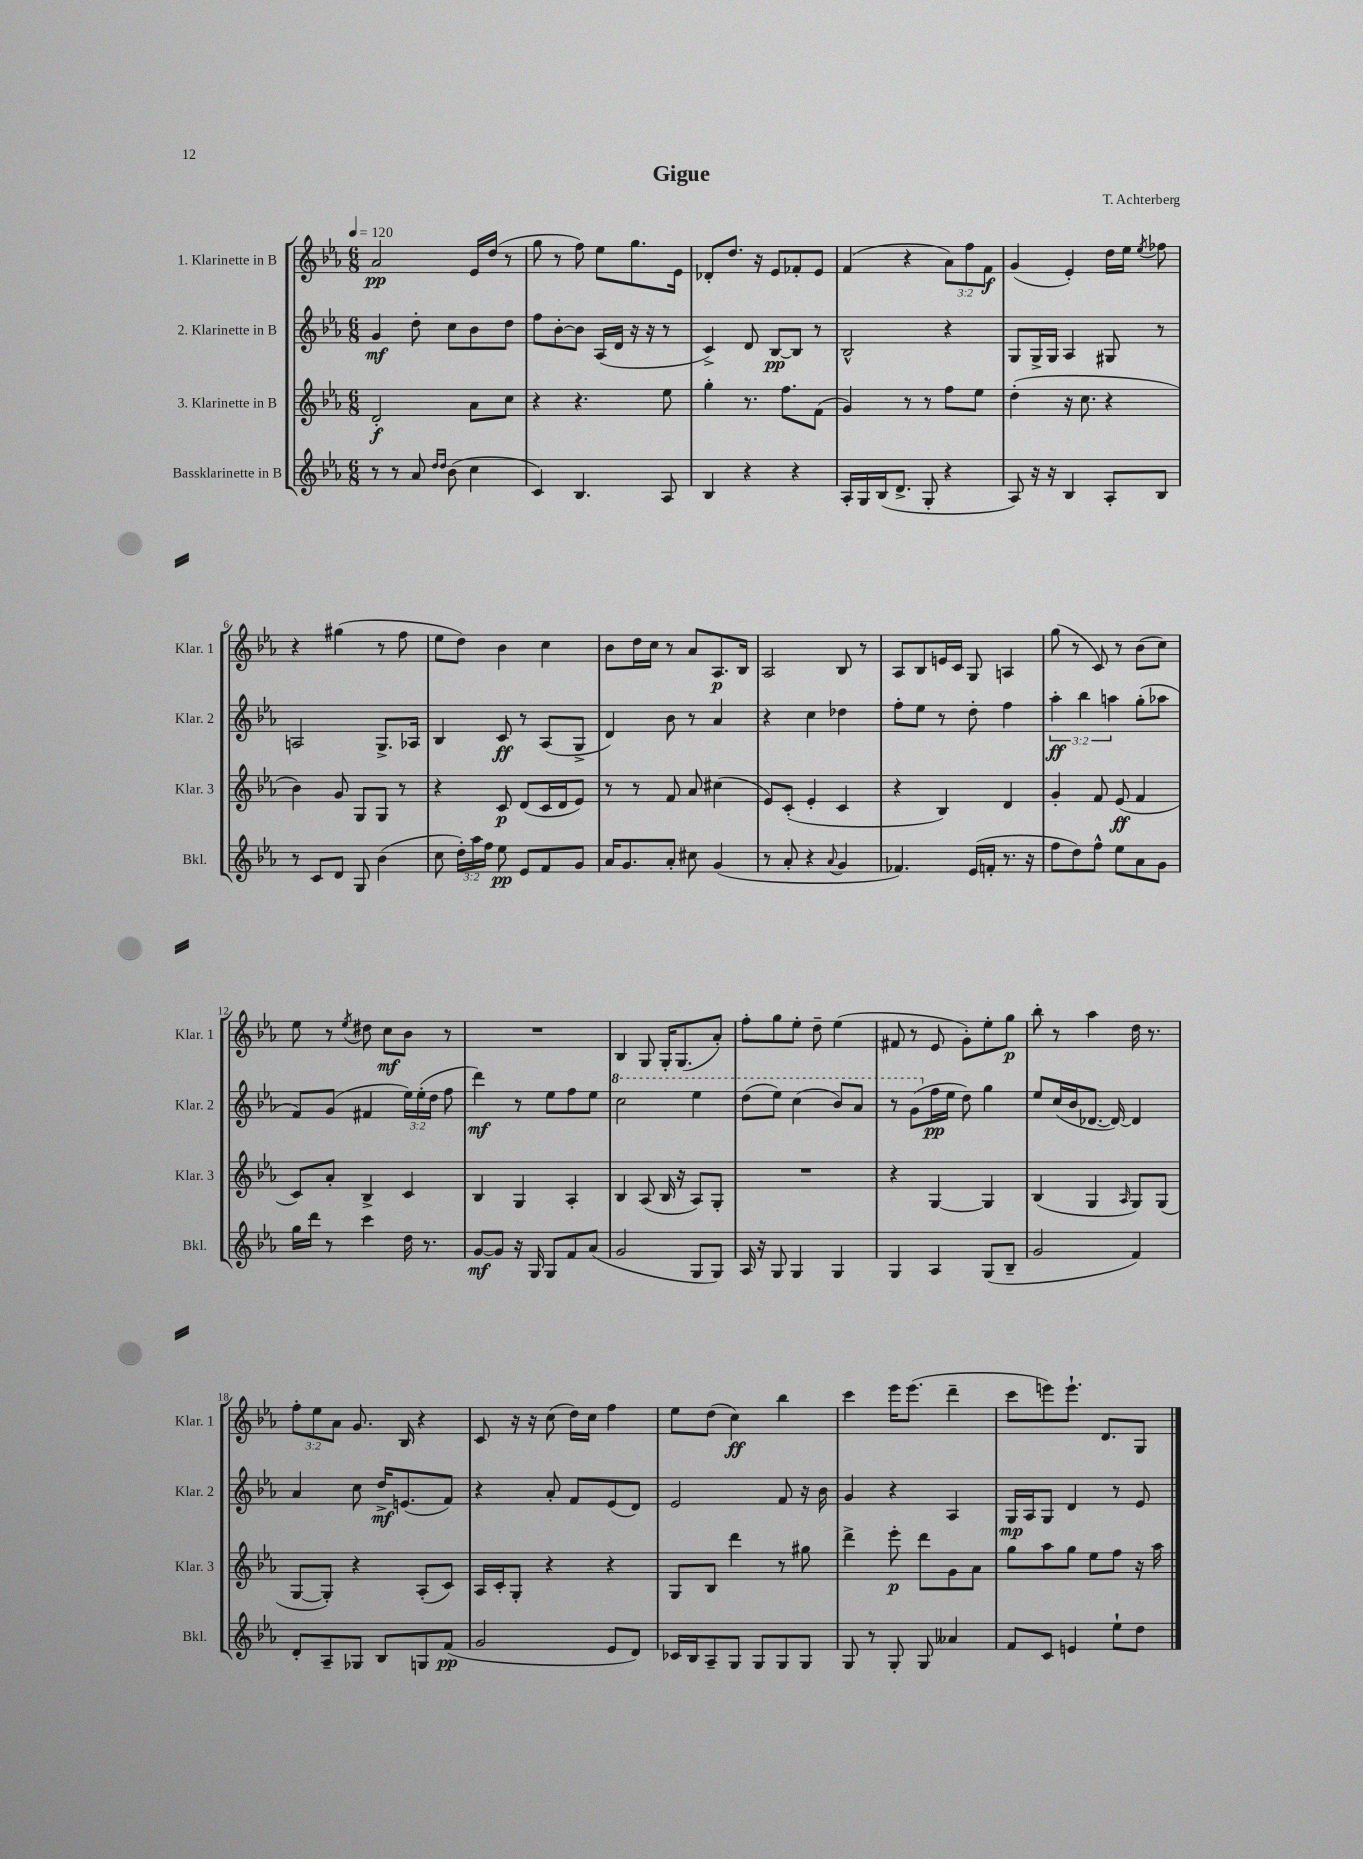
\header { title = "Gigue" composer = "T. Achterberg" }
<<
\new StaffGroup <<
\new Staff = "s0" \with { instrumentName = "1. Klarinette in B" shortInstrumentName = "Klar. 1" } {
    \clef treble \key ees \major \numericTimeSignature \time 6/8 \override Staff.TupletNumber.text = #tuplet-number::calc-fraction-text \tempo 4 = 120
    \autoBeamOff aes'2\pp ees'16[ d''16]( r8 |
    g''8 r8 f''8) ees''8[ g''8. ees'16] |
    des'8[-. d''8.] r16 ees'8[ fes'8-. ees'8] |
    f'4( r4 \tuplet 3/2 { aes'8[) f''8 f'8]\f } |
    g'4( ees'4-.) d''16[ ees''16] \acciaccatura { ees''8 } fes''8 |
    r4 gis''4( r8 f''8 |
    ees''8[ d''8]) bes'4 c''4 |
    bes'8[ d''16 c''16] r8 aes'8[ aes8.\p bes16] |
    aes2 bes8 r8 |
    aes8[ bes8 e'16 c'16] g8 a4 |
    g''8( r8 c'8) r8 bes'8[( c''8]) |
    ees''8 r8 \acciaccatura { ees''8 } dis''8 c''8[\mf bes'8] r8 |
    R2. |
    bes4 g8 g16[-. g8.( aes'8]-.) |
    f''8[-. g''8 ees''8]-. d''8-- ees''4( |
    fis'8 r8 ees'8 g'8[-.) ees''8-. g''8]\p |
    bes''8-. r8 aes''4 d''16 r8. |
    \tuplet 3/2 { f''8[-. ees''8 aes'8] } g'8. bes16 r4 |
    c'8 r16 r16 c''8( d''16[) c''16] f''4 |
    ees''8[ d''8]( c''4\ff) bes''4 |
    c'''4 ees'''16[ ees'''8.]( d'''4-- |
    c'''8[ e'''8) e'''8.]-! d'8.[ g8] \bar "|." |
}
\new Staff = "s1" \with { instrumentName = "2. Klarinette in B" shortInstrumentName = "Klar. 2" } {
    \clef treble \key ees \major \numericTimeSignature \time 6/8 \override Staff.TupletNumber.text = #tuplet-number::calc-fraction-text
    \autoBeamOff g'4\mf d''8-. c''8[ bes'8 d''8] |
    f''8[ bes'8~-. bes'8] aes16[( d'16] r16 r16 r8 |
    c'4->) d'8 bes8[~\pp bes8] r8 |
    bes2-^ r4 |
    g8[ g16-> g16] aes4 gis8 r8 |
    a2 g8.[-> aes16] |
    bes4 c'8\ff r8 aes8[( g8]-> |
    d'4) bes'8 r8 aes'4 |
    r4 c''4 des''4 |
    f''8[-. ees''8] r8 d''8-. f''4 |
    \tuplet 3/2 { aes''4-.\ff bes''4 a''4 } g''8[-.( aes''8] |
    f'8[) g'8]( fis'4 \tuplet 3/2 { ees''16[) ees''16-.( d''16] } f''8 |
    d'''4\mf) r8 ees''8[ f''8 ees''8] |
    \ottava #1 c'''2 ees'''4 |
    d'''8[( ees'''8]) c'''4( bes''8[) aes''8] |
    r8 g''8[( \ottava #0 f''16\pp ees''16] d''8) g''4 |
    ees''8[ c''16( bes'16 des'8.]~ des'16~) des'4 |
    aes'4 c''8 d''16[->\mf e'8.( f'8]) |
    r4 aes'8-. f'8[ ees'8( d'8]) |
    ees'2 f'8 r16 bes'16 |
    g'4 r4 aes4 |
    g16[\mp aes16 g8] d'4 r8 ees'8 \bar "|." |
}
\new Staff = "s2" \with { instrumentName = "3. Klarinette in B" shortInstrumentName = "Klar. 3" } {
    \clef treble \key ees \major \numericTimeSignature \time 6/8
    \autoBeamOff d'2-.\f aes'8[ c''8] |
    r4 r4. ees''8 |
    g''4-. r8. f''8.[ f'8]( |
    g'4) r8 r8 f''8[ ees''8] |
    d''4-.( r16 c''8. r4 |
    bes'4) g'8 g8[ g8] r8 |
    r4 c'8\p d'8[( c'16 d'16 ees'8]) |
    r8 r8 f'8 aes'8 cis''4( |
    ees'8[) c'8]-.( ees'4-. c'4 |
    r4 bes4) d'4 |
    g'4-. f'8 ees'8\ff( f'4 |
    c'8[) aes'8]-. bes4-> c'4 |
    bes4 g4 aes4-. |
    bes4 aes8( bes16 r16 aes8[) g8]-. |
    R2. |
    r4 g4~ g4 |
    bes4( g4 \grace { aes16 } g8[) g8]( |
    g8[~ g8]-.) r4 aes8[-.( c'8]) |
    aes16[ c'16-. g8]-. r4 r4 |
    g8[ bes8] d'''4 r8 gis''8 |
    d'''4-> ees'''8-.\p d'''8[ g'8 aes'8] |
    g''8[ aes''8 g''8] ees''8[ f''8] r16 aes''16 \bar "|." |
}
\new Staff = "s3" \with { instrumentName = "Bassklarinette in B" shortInstrumentName = "Bkl." } {
    \clef treble \key ees \major \numericTimeSignature \time 6/8 \override Staff.TupletNumber.text = #tuplet-number::calc-fraction-text
    \autoBeamOff r8 r8 aes'8 \grace { d''16[ d''16] } bes'8( c''4 |
    c'4) bes4. aes8 |
    bes4 r4 r4 |
    aes16[-. g16 bes16( d'8.]-> g8-. r4 |
    aes8) r16 r16 bes4 aes8[-. bes8] |
    r8 c'8[ d'8] g8 bes'4( |
    c''8 \tuplet 3/2 { d''16[-.) aes''16 f''16] } ees''8\pp ees'8[ f'8 g'8] |
    aes'16[ g'8. aes'8]-. cis''8 g'4( |
    r8 aes'8-. r4 \appoggiatura { aes'8 } g'4 |
    fes'4.) ees'16[( f'16]-. r8. r16 |
    f''8[ d''8) f''8]-^ ees''8[ aes'8 g'8] |
    g''16[ d'''16] r8 c'''4 d''16 r8. |
    g'8[~\mf g'8] r16 g16 g8[ f'8 aes'8]( |
    g'2 g8[ g8]) |
    aes16 r16 g8 g4 g4 |
    g4 aes4 g8[( bes8]-- |
    g'2 f'4) |
    d'8[-. aes8-- ges8] bes8[ g8 f'8]\pp( |
    g'2 ees'8[ d'8]) |
    ces'16[ bes16 aes8-- g8] g8[ g8 g8] |
    g8 r8 g8-. g8 aeses'4 |
    f'8[ c'8] e'4 ees''8[-! d''8] \bar "|." |
}
>>
>>
